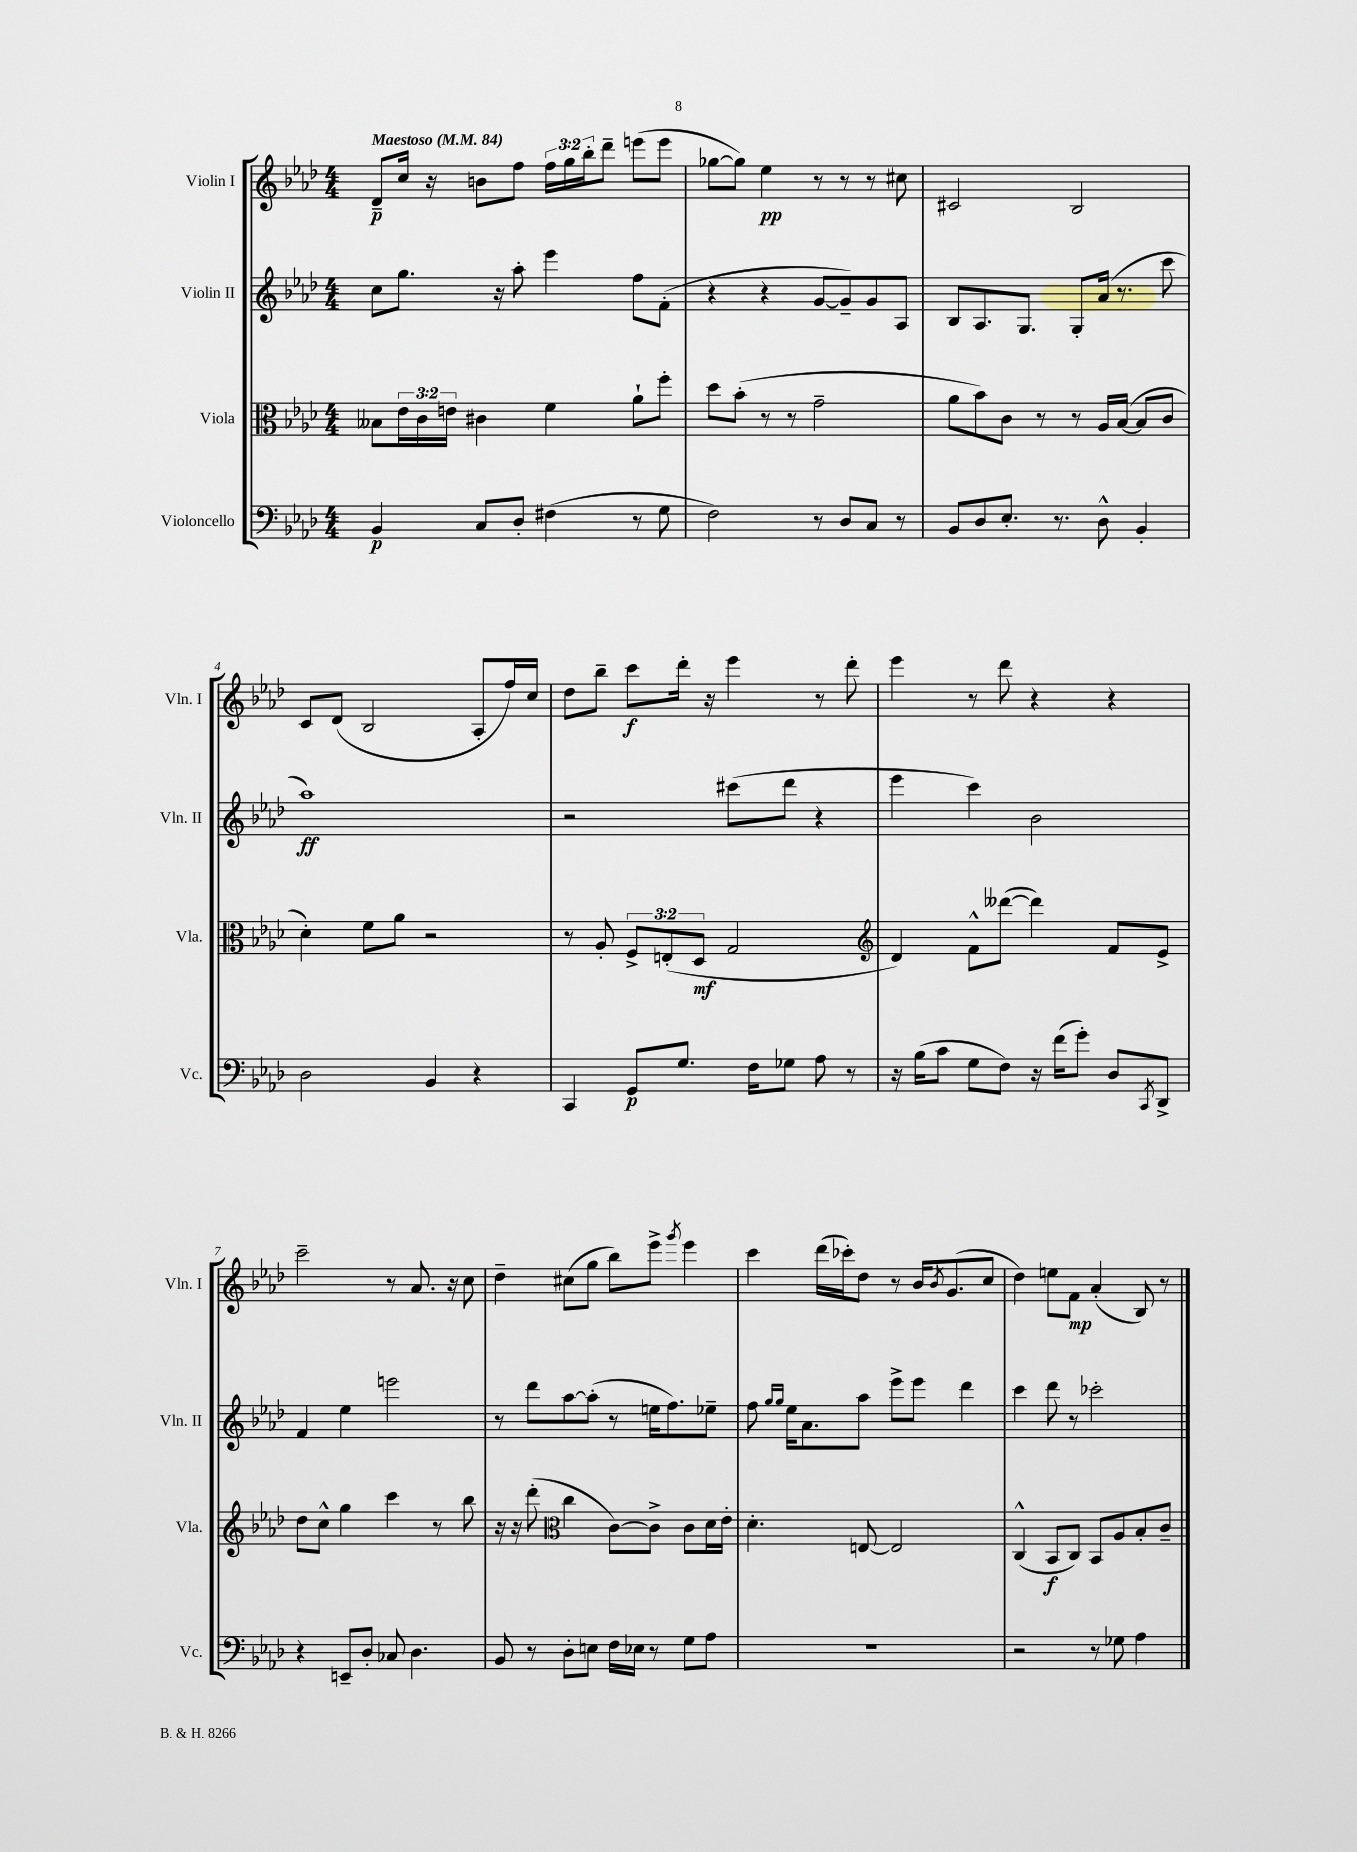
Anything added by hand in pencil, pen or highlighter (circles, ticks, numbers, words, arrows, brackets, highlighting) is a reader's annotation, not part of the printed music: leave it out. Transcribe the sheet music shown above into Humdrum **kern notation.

**kern	**dynam	**kern	**dynam	**kern	**dynam	**kern	**dynam
*part4	*part4	*part3	*part3	*part2	*part2	*part1	*part1
*staff4	*staff4	*staff3	*staff3	*staff2	*staff2	*staff1	*staff1
*I"Violoncello	*	*I"Viola	*	*I"Violin II	*	*I"Violin I	*
*I'Vc.	*	*I'Vla.	*	*I'Vln. II	*	*I'Vln. I	*
*clefF4	*	*clefC3	*	*clefG2	*	*clefG2	*
*k[b-e-a-d-]	*	*k[b-e-a-d-]	*	*k[b-e-a-d-]	*	*k[b-e-a-d-]	*
*M4/4	*	*M4/4	*	*M4/4	*	*M4/4	*
*MM84	*	*MM84	*	*MM84	*	*MM84	*
=1	=1	=1	=1	=1	=1	=1	=1
!	!	!	!	!	!	!LO:TX:a:B:t=Maestoso	!
4BB-/	p	8B--X\L	.	8cc\L	.	8d-~/L	p
.	.	24e-\L	.	8.gg\J	.	16cc/Jk	.
.	.	24c\	.	.	.	.	.
.	.	.	.	.	.	16r	.
.	.	24en\JJ	.	.	.	.	.
8C/L	.	4c#X\	.	.	.	8bn\L	.
.	.	.	.	16r	.	.	.
8D-'/J	.	.	.	8aa-'\	.	8ff\J	.
(4F#X\	.	4f\	.	4eee-\	.	24ff\LL	.
.	.	.	.	.	.	24gg\	.
.	.	.	.	.	.	24bb-'\J	.
.	.	.	.	.	.	8ddd-~\J	.
8r	.	8a-`\L	.	8ff\L	.	(8eeen\L	.
8G\	.	8ff'\J	.	(8f'\J	.	8eee\J	.
=2	=2	=2	=2	=2	=2	=2	=2
2F\)	.	8dd-\L	.	4r	.	[8gg-X\L	.
.	.	(8b-'\J	.	.	.	8gg-\J])	.
.	.	8r	.	4r	.	4ee-\	pp
.	.	8r	.	.	.	.	.
8r	.	2g~\	.	[8g/L	.	8r	.
8D-/L	.	.	.	8g~/])	.	8r	.
8C/J	.	.	.	8g/	.	8r	.
8r	.	.	.	8A-/J	.	8cc#X\	.
=3	=3	=3	=3	=3	=3	=3	=3
8BB-/L	.	8a-\L	.	8B-/L	.	2c#X/	.
8D-/	.	8b-\)	.	8.A-/	.	.	.
8.E-'/J	.	8c\J	.	.	.	.	.
.	.	.	.	8.G/J	.	.	.
.	.	8r	.	.	.	.	.
8.r	.	.	.	.	.	.	.
.	.	8r	.	8G'/L	.	2B-/	.
8D-^^\	.	16A-/LL	.	(16a-/Jk	.	.	.
.	.	([16B-/JJ	.	8.r	.	.	.
4BB-'/	.	8B-/L]	.	.	.	.	.
.	.	8c/J	.	8ccc\	.	.	.
!!LO:LB:g=z
=4	=4	=4	=4	=4	=4	=4	=4
2D-\	.	4d-'\)	.	1aa-)	ff	8c/L	.
.	.	.	.	.	.	(8d-/J	.
.	.	8f\L	.	.	.	2B-/	.
.	.	8a-\J	.	.	.	.	.
4BB-/	.	2r	.	.	.	.	.
4r	.	.	.	.	.	8A-'/L	.
.	.	.	.	.	.	16ff/L)	.
.	.	.	.	.	.	16cc/JJ	.
=5	=5	=5	=5	=5	=5	=5	=5
4CC/	.	8r	.	2r	.	8dd-\L	.
.	.	8A-'/	.	.	.	8bb-~\J	.
8GG/L	p	12F^/L	.	.	.	8ccc\L	f
.	.	(12En'/	.	.	.	.	.
8.G/J	.	.	.	.	.	16ddd-'\Jk	.
.	.	12D-/J	mf	.	.	.	.
.	.	.	.	.	.	16r	.
.	.	2G/	.	(8ccc#X\L	.	4eee-\	.
16F\KL	.	.	.	.	.	.	.
8G-X\J	.	.	.	8ddd-\J	.	.	.
8A-\	.	.	.	4r	.	8r	.
8r	.	.	.	.	.	8ddd-'\	.
=6	=6	=6	=6	=6	=6	=6	=6
*	*	*clefG2	*	*	*	*	*
16r	.	4d-/)	.	4eee-\	.	4eee-\	.
(16B-\KL	.	.	.	.	.	.	.
8c\J	.	.	.	.	.	.	.
8G\L	.	8f^^\L	.	4ccc\)	.	8r	.
8F\J)	.	([8ddd--X\J	.	.	.	8ddd-\	.
16r	.	4ddd--\])	.	2b-\	.	4r	.
(16f\KL	.	.	.	.	.	.	.
8g'\J)	.	.	.	.	.	.	.
8D-/L	.	8f/L	.	.	.	4r	.
8qCC/	.	.	.	.	.	.	.
8DD-^/J	.	8e-^/J	.	.	.	.	.
!!LO:LB:g=z
=7	=7	=7	=7	=7	=7	=7	=7
4r	.	8dd-\L	.	4f/	.	2ccc~\	.
.	.	8cc^^\J	.	.	.	.	.
8EEn~/L	.	4gg\	.	4ee-\	.	.	.
8D-'/J	.	.	.	.	.	.	.
8C-X/	.	4ccc\	.	2eeen\	.	8r	.
4.D-\	.	.	.	.	.	8.a-/	.
.	.	8r	.	.	.	.	.
.	.	.	.	.	.	16r	.
.	.	8bb-\	.	.	.	8cc\	.
=8	=8	=8	=8	=8	=8	=8	=8
8BB-/	.	16r	.	8r	.	4dd-~\	.
.	.	16r	.	.	.	.	.
8r	.	(8ddd-'\	.	8ddd-\L	.	.	.
*	*	*clefC3	*	*	*	*	*
8D-'\L	.	4cc\	.	[8aa-\	.	(8cc#X\L	.
8En\J	.	.	.	(8aa-'\J]	.	8gg\J	.
16F\LL	.	[8c\L)	.	8r	.	8bb-\L)	.
16E-X\JJ	.	.	.	.	.	.	.
8r	.	8c^\J]	.	16een\KL	.	8eee-^\J	.
.	.	.	.	8.ff\)	.	.	.
.	.	.	.	.	.	8qggg/	.
8G\L	.	8c\L	.	.	.	4eee-\	.
8A-\J	.	16d-\L	.	8ee-X~\J	.	.	.
.	.	16e-'\JJ	.	.	.	.	.
=9	=9	=9	=9	=9	=9	=9	=9
1r	.	4.d-'\	.	8ff\	.	4ccc\	.
.	.	.	.	16qqgg/LL	.	.	.
.	.	.	.	16qqgg/JJ	.	.	.
.	.	.	.	16ee-\KL	.	.	.
.	.	.	.	8.a-\	.	.	.
.	.	.	.	.	.	(16ddd-\LL	.
.	.	.	.	.	.	16ccc-X'\J)	.
.	.	[8En/	.	8aa-\J	.	8dd-\J	.
.	.	2E/]	.	8eee-^\L	.	8r	.
.	.	.	.	8eee-\J	.	16b-/KL	.
.	.	.	.	.	.	8qb-/	.
.	.	.	.	.	.	(8.g/	.
.	.	.	.	4ddd-\	.	.	.
.	.	.	.	.	.	8cc/J	.
=10	=10	=10	=10	=10	=10	=10	=10
2r	.	(4C^^/	.	4ccc\	.	4dd-\)	.
.	.	8BB-/L	f	8ddd-\	.	8een\L	.
.	.	8C/J)	.	8r	.	8f\J	mp
8r	.	8BB-/L	.	2ccc-X'\	.	(4a-'/	.
8G-X\	.	8A-/	.	.	.	.	.
4A-\	.	8B-'/	.	.	.	8B-/)	.
.	.	8c~/J	.	.	.	8r	.
==	==	==	==	==	==	==	==
*-	*-	*-	*-	*-	*-	*-	*-
